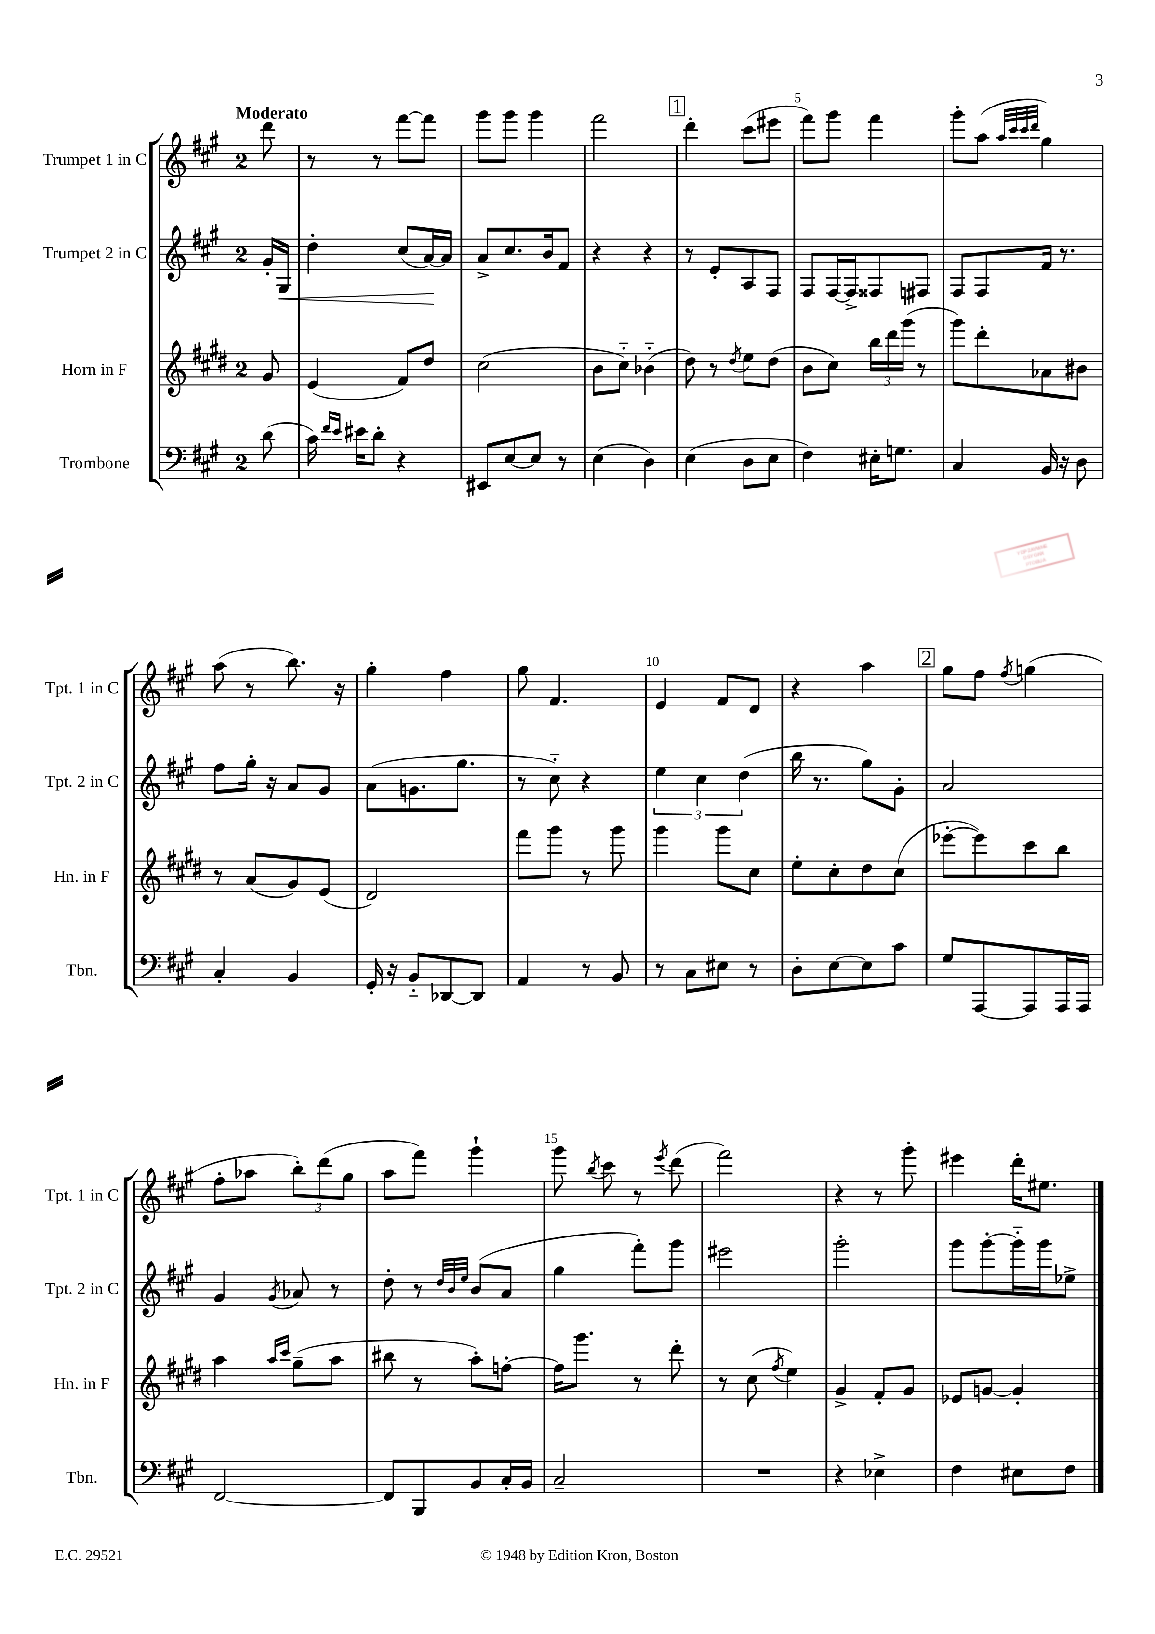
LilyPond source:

<<
\new StaffGroup <<
\new Staff = "s0" \with { instrumentName = "Trumpet 1 in C" shortInstrumentName = "Tpt. 1 in C" } {
    \clef treble \key a \major \once \override Staff.TimeSignature.style = #'single-digit \time 2/4 \partial 8 \tempo "Moderato"
    \autoBeamOff d'''8 |
    r8 r8 fis'''8[~ fis'''8] |
    gis'''8[ gis'''8] gis'''4 |
    fis'''2 |
    \mark \markup { \box "1" } d'''4-. cis'''8[( eis'''8] |
    fis'''8[) gis'''8] fis'''4 |
    gis'''8[-. a''8]( \grace { a''32[ cis'''32 cis'''32 d'''32] } gis''4) |
    a''8( r8 b''8.) r16 |
    gis''4-. fis''4 |
    gis''8 fis'4. |
    e'4 fis'8[ d'8] |
    r4 a''4 |
    \mark \markup { \box "2" } gis''8[ fis''8] \acciaccatura { fis''8 } g''4( |
    fis''8[-. aes''8] \tuplet 3/2 { b''8[-.) d'''8( gis''8] } |
    a''8[ fis'''8]) gis'''4-! |
    gis'''8 \acciaccatura { b''8 } cis'''8 r8 \acciaccatura { e'''8 } d'''8( |
    fis'''2) |
    r4 r8 gis'''8-. |
    eis'''4 d'''16[-. eis''8.] \bar "|." |
}
\new Staff = "s1" \with { instrumentName = "Trumpet 2 in C" shortInstrumentName = "Tpt. 2 in C" } {
    \clef treble \key a \major \once \override Staff.TimeSignature.style = #'single-digit \time 2/4 \partial 8
    \autoBeamOff gis'16[-. gis16]\< |
    d''4-. cis''8[( a'16~\!) a'16] |
    a'8[-> cis''8. b'16 fis'8] |
    r4 r4 |
    \mark \markup { \box "1" } r8 e'8[-. a8 fis8] |
    fis8[ fis16~ fis16-> fisis8 fis8] |
    fis8[ fis8 fis'16] r8. |
    fis''8[ gis''16]-. r16 a'8[ gis'8] |
    a'8[( g'8. gis''8.] |
    r8 cis''8-_) r4 |
    \tuplet 3/2 { e''4 cis''4 d''4( } |
    b''16 r8. gis''8[) gis'8]-. |
    \mark \markup { \box "2" } a'2 |
    gis'4 \acciaccatura { gis'8 } aes'8 r8 |
    d''8-. r8 \grace { d''32[ b'32 e''32] } b'8[( a'8] |
    gis''4 fis'''8[-.) gis'''8] |
    eis'''2 |
    gis'''2-. |
    gis'''8[ gis'''8~-. gis'''16-_ gis'''16 ees''8]-> \bar "|." |
}
\new Staff = "s2" \with { instrumentName = "Horn in F" shortInstrumentName = "Hn. in F" } {
    \clef treble \key e \major \once \override Staff.TimeSignature.style = #'single-digit \time 2/4 \partial 8
    \autoBeamOff gis'8 |
    e'4( fis'8[) dis''8] |
    cis''2( |
    b'8[ cis''8]-_) bes'4-_( |
    \mark \markup { \box "1" } dis''8) r8 \acciaccatura { dis''8 } e''8[ dis''8]( |
    b'8[ cis''8]) \tuplet 3/2 { b''16[ dis'''16 gis'''16]( } r8 |
    gis'''8[) dis'''8-. aes'8 bis'8] |
    r8 a'8[( gis'8) e'8]( |
    dis'2) |
    fis'''8[ gis'''8] r8 gis'''8 |
    gis'''4 gis'''8[ cis''8] |
    e''8[-. cis''8-. dis''8 cis''8]( |
    \mark \markup { \box "2" } ees'''8[~-. ees'''8) cis'''8 b''8] |
    a''4 \grace { a''16[ cis'''16] } gis''8[--( a''8] |
    bis''8 r8 a''8[-.) f''8]~-. |
    f''16[ gis'''8.] r8 dis'''8-. |
    r8 cis''8( \acciaccatura { fis''8 } e''4) |
    gis'4-> fis'8[-. gis'8] |
    ees'8[ g'8]~ g'4-. \bar "|." |
}
\new Staff = "s3" \with { instrumentName = "Trombone" shortInstrumentName = "Tbn." } {
    \clef bass \key a \major \once \override Staff.TimeSignature.style = #'single-digit \time 2/4 \partial 8
    \autoBeamOff d'8( |
    cis'16) \grace { fis'16[ e'16] } eis'16[ d'8]-. r4 |
    eis,8[ e8~ e8] r8 |
    e4( d4) |
    \mark \markup { \box "1" } e4( d8[ e8] |
    fis4) eis16[-. g8.] |
    cis4 b,16 r16 d8 |
    cis4-. b,4 |
    gis,16-. r16 b,8[-_ des,8~ des,8] |
    a,4 r8 b,8 |
    r8 cis8[ eis8] r8 |
    d8[-. e8~ e8 cis'8] |
    \mark \markup { \box "2" } gis8[ a,,8~ a,,8 a,,16 a,,16] |
    fis,2~ |
    fis,8[ b,,8 b,8 cis16-. b,16] |
    cis2-- |
    R2 |
    r4 ees4-> |
    fis4 eis8[ fis8] \bar "|." |
}
>>
>>
\layout { \context { \Score \override BarNumber.break-visibility = ##(#f #t #t) barNumberVisibility = #(every-nth-bar-number-visible 5) } }
